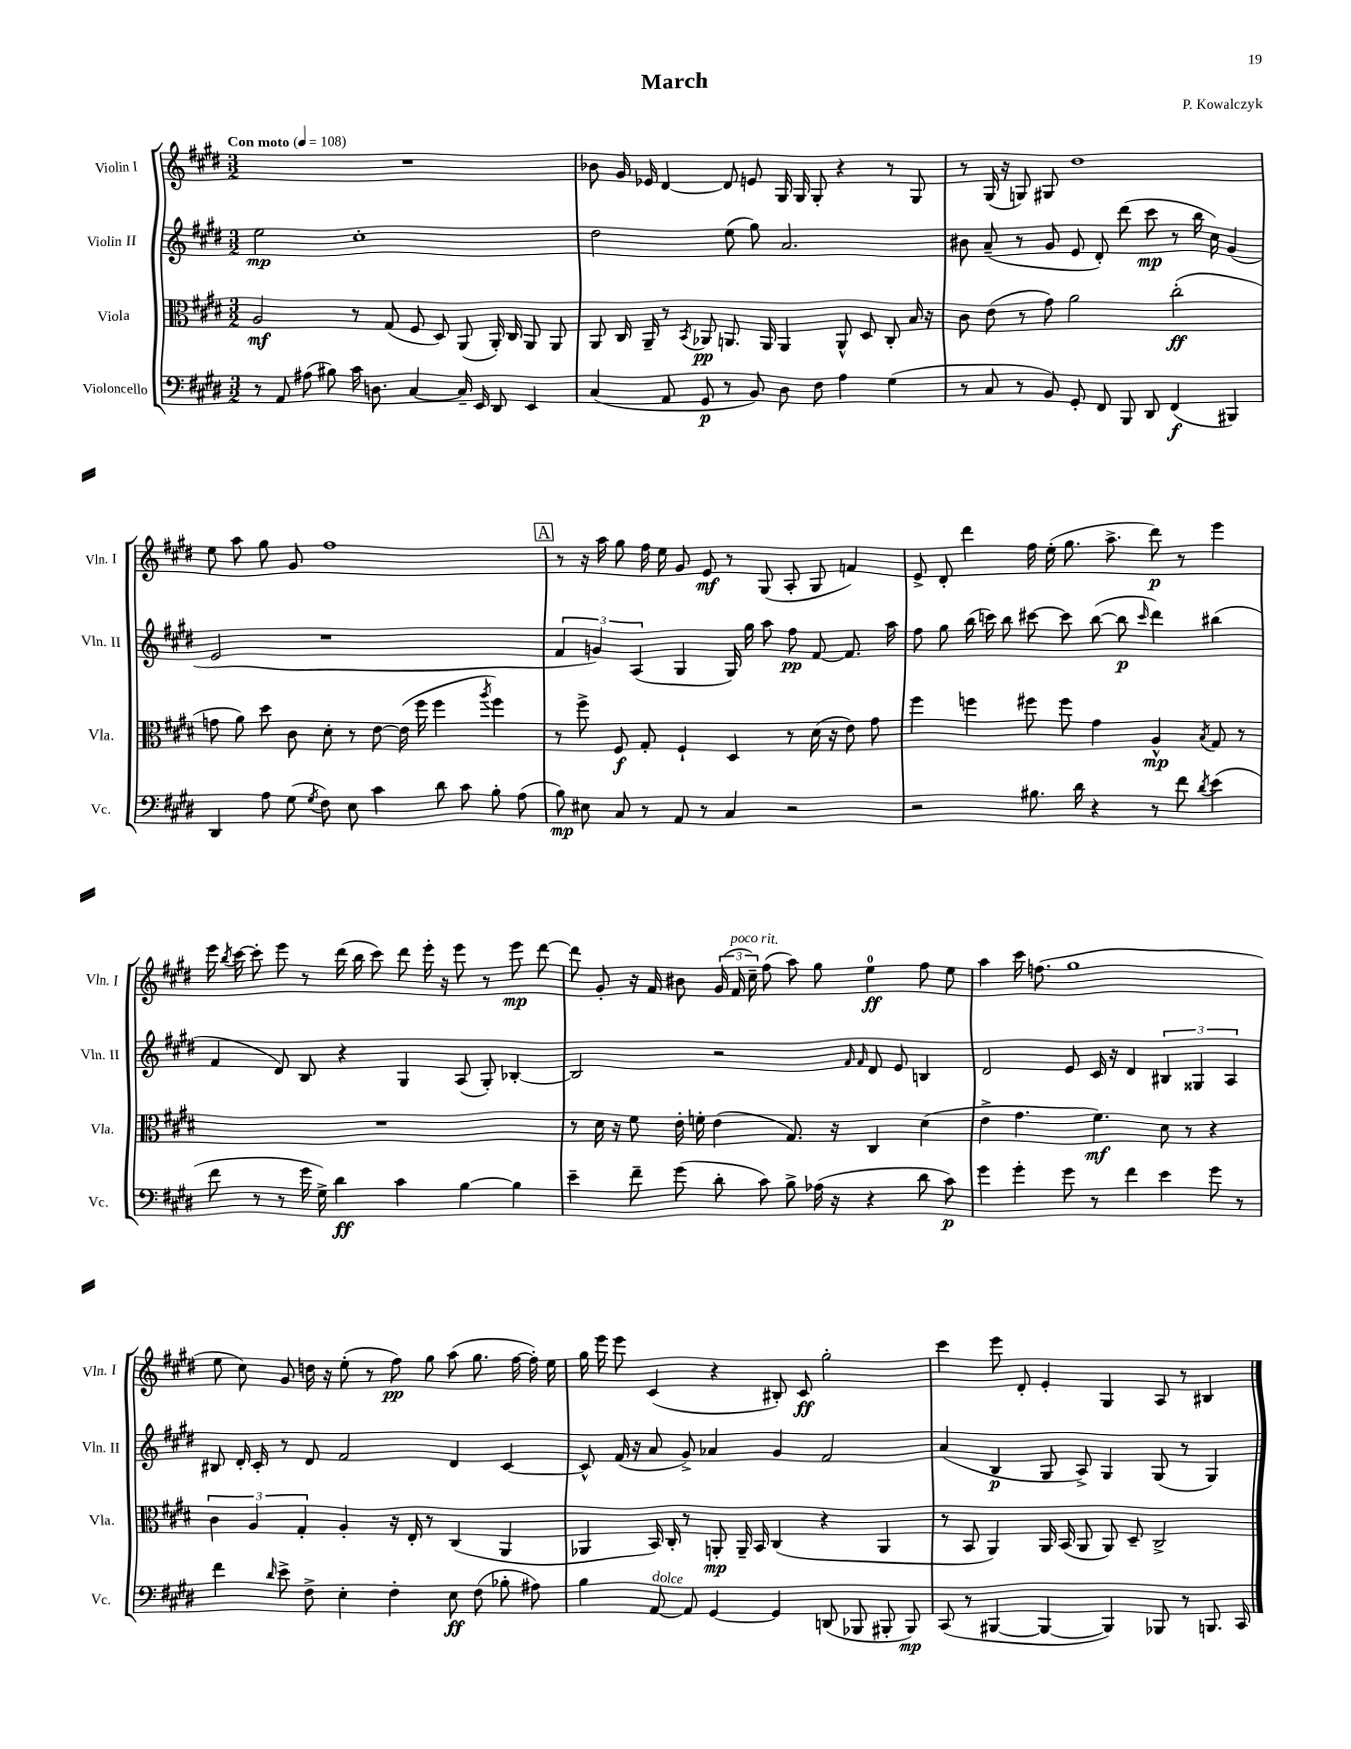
\header { title = "March" composer = "P. Kowalczyk" }
<<
\new StaffGroup <<
\new Staff = "s0" \with { instrumentName = "Violin I" shortInstrumentName = "Vln. I" } {
    \clef treble \key e \major \numericTimeSignature \time 3/2 \tempo "Con moto" 4 = 108
    \autoBeamOff R1. |
    bes'8 gis'16 ees'16 dis'4~ dis'8 e'8 gis16 gis16 gis8-. r4 r8 gis8 |
    r8 gis16( r16 g8) gis8 dis''1 |
    e''8 a''8 gis''8 gis'8 fis''1 |
    \mark \markup { \box "A" } r8 r16 a''16 gis''8 fis''16 e''16 gis'8 e'8\mf r8 gis8( a8-. gis8 f'4) |
    e'8-> dis'8-. dis'''4 fis''16 e''16-.( gis''8. a''8.-> dis'''8\p) r8 e'''4 |
    e'''16 \acciaccatura { b''8 } cis'''16~ cis'''8-. e'''8 r8 dis'''16( b''16 cis'''8) dis'''8 e'''16-. r16 e'''8 r8 e'''8\mp dis'''8~ |
    dis'''8 gis'8-. r16 fis'16 bis'8 \tuplet 3/2 { gis'16( fis'16^\markup { \italic "poco rit." } cis''16--) } fis''8( a''8) gis''8 e''4-0\ff fis''8 e''8 |
    a''4 cis'''16 f''8.( gis''1 |
    e''8 cis''8) gis'8 d''16 r16 e''8-.( r8 fis''8\pp) gis''8 a''8( gis''8. fis''16~ fis''16-.) e''16 |
    gis''16 e'''16 e'''8 cis'4( r4 bis8-.) cis'8\ff gis''2-. |
    cis'''4 e'''8 dis'8-. e'4-. gis4 a8 r8 bis4 \bar "|." |
}
\new Staff = "s1" \with { instrumentName = "Violin II" shortInstrumentName = "Vln. II" } {
    \clef treble \key e \major \numericTimeSignature \time 3/2
    \autoBeamOff e''2\mp cis''1-. |
    dis''2 e''8( gis''8) a'2. |
    bis'8 a'8--( r8 gis'8 e'8 dis'8-.) dis'''8( cis'''8\mp r8 b''16 cis''16) gis'4( |
    e'2 r1 |
    \mark \markup { \box "A" } \tuplet 3/2 { fis'4 g'4) a4( } gis4 gis16) gis''16 a''8 fis''8\pp fis'8~ fis'8. a''16 |
    fis''8 gis''8 b''16( c'''16) b''8 cis'''8~ cis'''8 b''8~( b''8\p \grace { cis'''16 } dis'''4) bis''4( |
    fis'4 dis'8) b8 r4 gis4 a8( gis8-.) bes4~-. |
    bes2 r2 \grace { fis'16 fis'16 } dis'8 e'8 b4 |
    dis'2 e'8 cis'16 r16 dis'4 \tuplet 3/2 { bis4 gisis4 a4 } |
    bis8 dis'16-. cis'16-. r8 dis'8 fis'2 dis'4 cis'4~ |
    cis'8-^ fis'16( r16 a'8 gis'8->) aes'4 gis'4 fis'2 |
    a'4( b4\p gis8 a8->) gis4 gis8( r8 gis4) \bar "|." |
}
\new Staff = "s2" \with { instrumentName = "Viola" shortInstrumentName = "Vla." } {
    \clef alto \key e \major \numericTimeSignature \time 3/2
    \autoBeamOff a2\mf r8 gis8( fis8 dis8) a,8( a,16-.) cis16 a,8 a,8 |
    a,8 cis16 a,16-- r8 \acciaccatura { b,8 } aes,8\pp a,8. a,16 a,4 a,8-^ dis8 cis8-. b16 r16 |
    cis'8 e'8( r8 gis'8) a'2 cis''2-.\ff( |
    g'8 a'8) dis''8 cis'8 dis'8-. r8 e'8~ e'16( fis''16 fis''4 \acciaccatura { a''8 } fis''4) |
    \mark \markup { \box "A" } r8 fis''8-> fis8\f gis8-. fis4-! dis4 r8 dis'16( r16 e'8) gis'8 |
    fis''4 f''4 fis''8 fis''8 gis'4 a4-^\mp \acciaccatura { b8 } gis8 r8 |
    R1. |
    r8 dis'16 r16 fis'8 e'16-. f'16-. e'4( gis8.) r16 cis4 dis'4( |
    e'4-> gis'4. fis'4.\mf) dis'8 r8 r4 |
    \tuplet 3/2 { cis'4 a4 gis4-. } a4-. r16 e16-. r8 cis4( a,4 |
    aes,4 b,16) cis16-. r8 a,8-.\mp a,16-- b,16 cis4( r4 a,4 |
    r8 b,8 a,4) a,16 b,16( a,8 a,8) dis8-- cis2-> \bar "|." |
}
\new Staff = "s3" \with { instrumentName = "Violoncello" shortInstrumentName = "Vc." } {
    \clef bass \key e \major \numericTimeSignature \time 3/2
    \autoBeamOff r8 a,8 ais8( bis8) cis'16 d8. cis4~ cis16-- e,16 dis,8 e,4 |
    cis4( a,8 gis,8\p r8 b,8) dis8 fis8 a4 gis4( |
    r8 cis8 r8 b,8) gis,8-. fis,8 b,,8 dis,8 fis,4\f( bis,,4) |
    dis,4 a8 gis8( \acciaccatura { gis8 } fis8) e8 cis'4 dis'8 cis'8 b8-. a8( |
    \mark \markup { \box "A" } b8\mp) eis8 cis8 r8 a,8 r8 cis4 r2 |
    r2 bis8. dis'16 r4 r8 fis'8 \acciaccatura { dis'8 } e'4( |
    fis'8 r8 r8 gis'16 gis16->) dis'4\ff cis'4 b4~ b4 |
    e'4-- fis'8-- gis'8( dis'8-. cis'8) b8-> aes16( r16 r4 dis'8 cis'8\p) |
    gis'4 gis'4-. gis'8 r8 fis'4 e'4 gis'8 r8 |
    fis'4 \grace { dis'16 } e'8-> fis8-> e4-. fis4-. e8\ff fis8( bes8-. ais8) |
    b4 a,8~^\markup { \italic "dolce" } a,8 gis,4~ gis,4 d,8( bes,,8 bis,,8-. bis,,8\mp) |
    cis,8( r8 bis,,4~ bis,,4~ bis,,4) bes,,8 r8 b,,8. cis,16 \bar "|." |
}
>>
>>
\layout { \context { \Score \remove "Bar_number_engraver" } }
